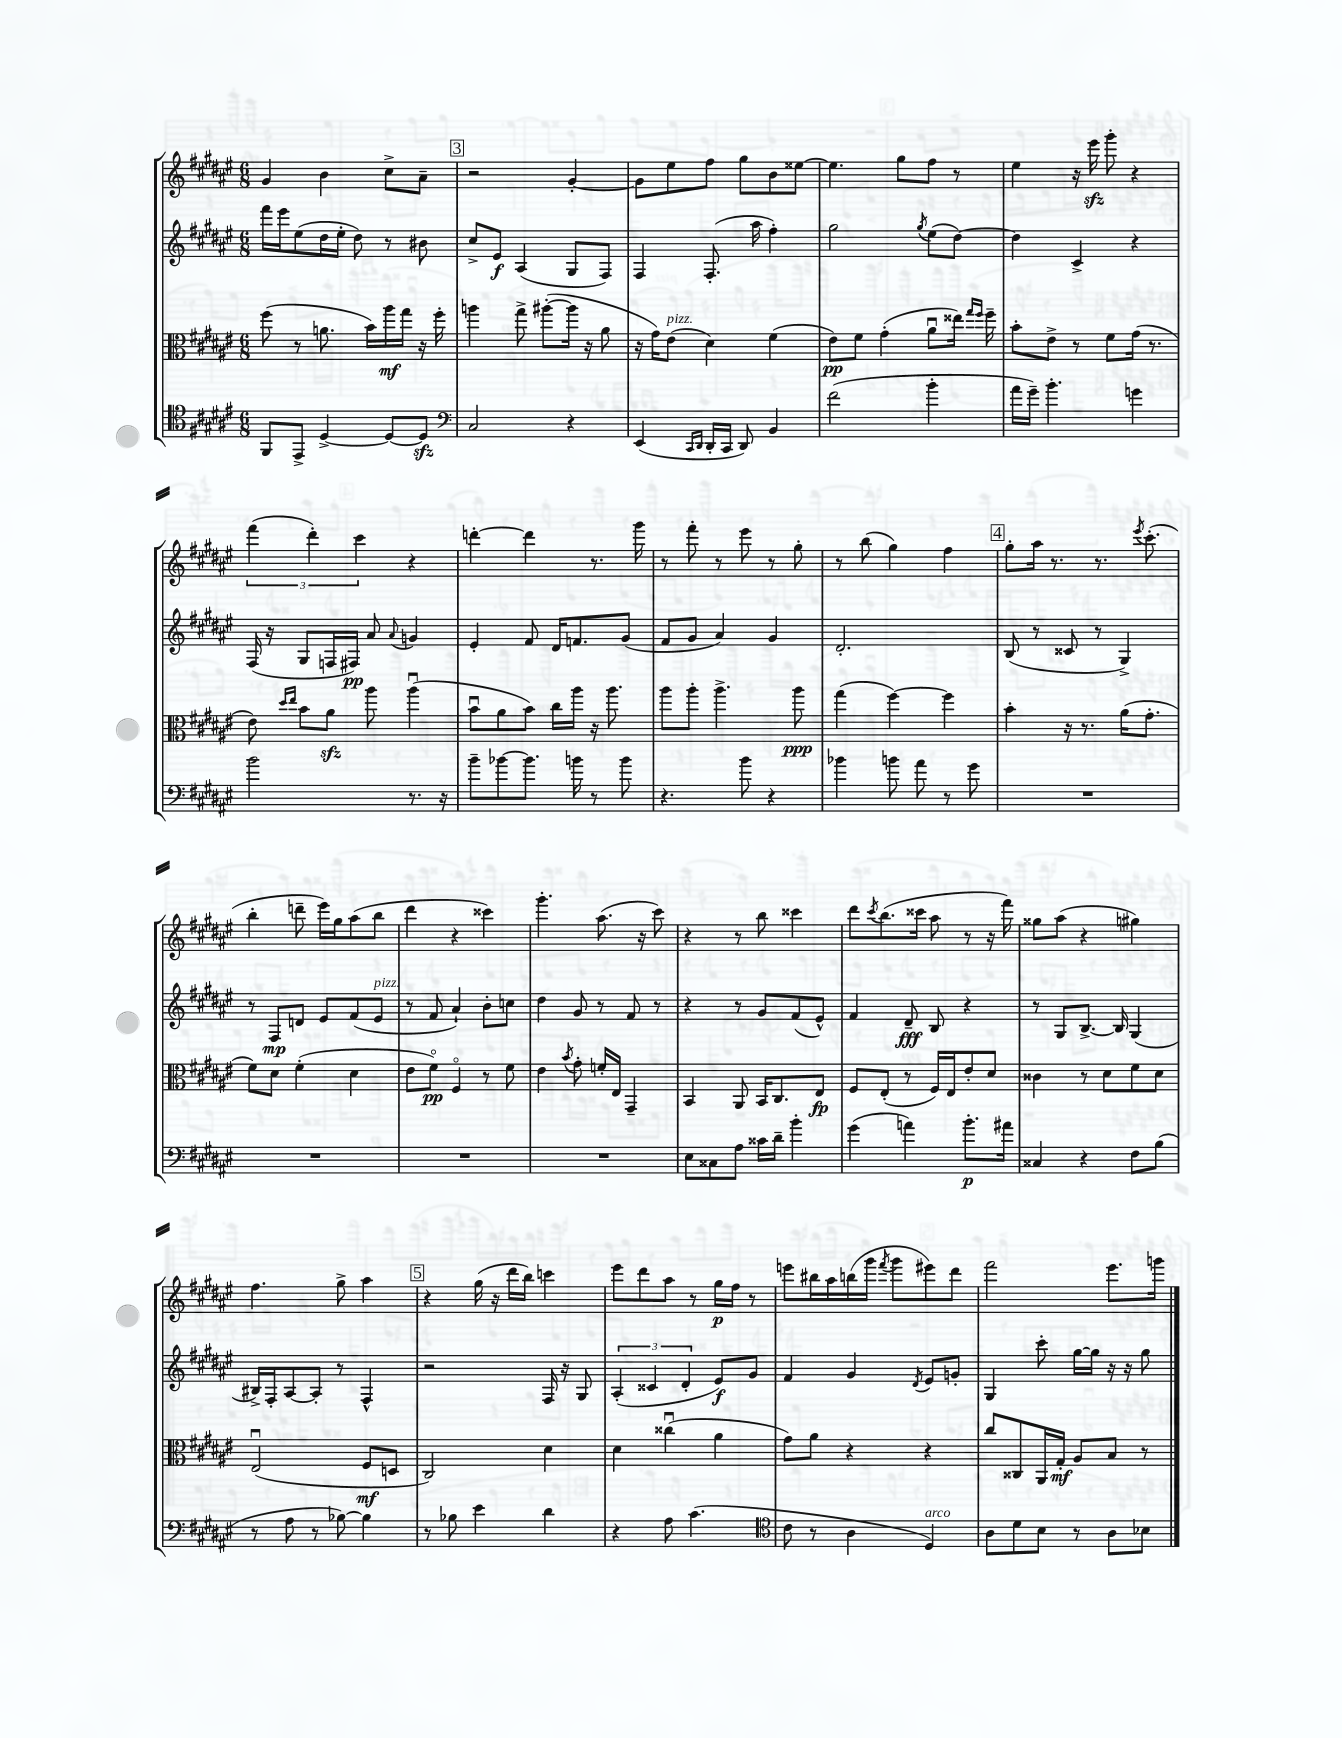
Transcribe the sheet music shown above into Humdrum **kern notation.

**kern	**dynam	**kern	**dynam	**kern	**dynam	**kern	**dynam
*part4	*part4	*part3	*part3	*part2	*part2	*part1	*part1
*staff4	*staff4	*staff3	*staff3	*staff2	*staff2	*staff1	*staff1
*clefC4	*	*clefC3	*	*clefG2	*	*clefG2	*
*k[f#c#g#d#a#e#]	*	*k[f#c#g#d#a#e#]	*	*k[f#c#g#d#a#e#]	*	*k[f#c#g#d#a#e#]	*
*M6/8	*	*M6/8	*	*M6/8	*	*M6/8	*
=75	=75	=75	=75	=75	=75	=75	=75
8FF#/L	.	(8ff#\	.	16fff#\LL	.	4g#/	.
.	.	.	.	16eee#\J	.	.	.
8EE#^/J	.	8r	.	(8ee#\	.	.	.
[4D#^/	.	8.an\	.	16dd#\L	.	4b\	.
.	.	.	.	16ee#'\JJ	.	.	.
.	.	.	.	8dd#\)	.	.	.
.	.	16b\LL)	.	.	.	.	.
8D#/L_	.	16aa#\	mf	8r	.	8cc#^\L	.
.	.	16gg#\JJ	.	.	.	.	.
8D#zz/J]	.	16r	.	8b#X\	.	8a#~\J	.
.	.	16ff#'\	.	.	.	.	.
!!LO:REH:place=s1:t=3
=76	=76	=76	=76	=76	=76	=76	=76
*clefF4	*	*	*	*	*	*	*
2C#/	.	4aan\	.	8cc#^/L	.	2r	.
.	.	.	.	8e#/J	f	.	.
.	.	8gg#^\	.	(4A#/	.	.	.
.	.	([8aa#X'\L	.	.	.	.	.
4r	.	16aa#\Jk]	.	8G#/L	.	[4g#'/	.
.	.	16r	.	.	.	.	.
.	.	8a#\	.	8F#/J)	.	.	.
=77	=77	=77	=77	=77	=77	=77	=77
(4EE#/	.	16r	.	4F#/	.	8g#\L]	.
.	.	16g#\KL)	.	.	.	.	.
!	!	!LO:TX:a:i:t=pizz.	!	!	!	!	!
.	.	(8e#\J	.	.	.	8ee#\	.
16qqCC#/LL	.	.	.	.	.	.	.
16qqDD#/JJ	.	.	.	.	.	.	.
16DD#'/LL	.	4d#\)	.	(8.F#'/	.	8ff#\J	.
16CC#/JJ	.	.	.	.	.	.	.
8DD#/)	.	.	.	.	.	8gg#\L	.
.	.	.	.	16aa#\	.	.	.
4BB/	.	(4f#\	.	4ff#'\)	.	8b\	.
.	.	.	.	.	.	[8ee##X\J	.
=78	=78	=78	=78	=78	=78	=78	=78
(2f#\	.	8e#\L)	pp	2gg#\	.	4.ee##\]	.
.	.	8f#\J	.	.	.	.	.
.	.	(4g#'\	.	.	.	.	.
.	.	.	.	.	.	8gg#\L	.
.	.	.	.	8qgg#/	.	.	.
4b'\	.	8a#u\L	.	(8ee#\L	.	8ff#\J	.
.	.	16ee##X\Jk)	.	[8dd#\J)	.	8r	.
.	.	16qqgg#/LL	.	.	.	.	.
.	.	16qqff#/JJ	.	.	.	.	.
.	.	16ff#~\	.	.	.	.	.
=79	=79	=79	=79	=79	=79	=79	=79
16a#\LL	.	8b'\L	.	4dd#\]	.	4ee#\	.
16g#~\JJ)	.	.	.	.	.	.	.
4.b'\	.	8e#^\J	.	.	.	.	.
.	.	8r	.	4c#^/	.	16r	.
.	.	.	.	.	.	16eee#zz\	.
.	.	8f#\L	.	.	.	8ggg#'\	.
4gn\	.	(16g#\Jk	.	4r	.	4r	.
.	.	8.r	.	.	.	.	.
!!LO:LB:g=z
=80	=80	=80	=80	=80	=80	=80	=80
2b\	.	8e#\)	.	(16F#/	.	(6fff#\	.
.	.	.	.	16r	.	.	.
.	.	16qqdd#/LL	.	.	.	.	.
.	.	16qqee#/JJ	.	.	.	.	.
.	.	8b\L	.	8G#/L	.	.	.
.	.	.	.	.	.	6ddd#'\)	.
.	.	8a#zz\J	.	16Fn/L	.	.	.
.	.	.	.	16F#X/JJ)	pp	.	.
.	.	.	.	.	.	6ccc#\	.
.	.	8aa#\	.	8a#/	.	.	.
.	.	.	.	8qqa#/	.	.	.
8.r	.	(4aa#u\	.	4gn/	.	4r	.
16r	.	.	.	.	.	.	.
=81	=81	=81	=81	=81	=81	=81	=81
8b~\L	.	8bu\L	.	4e#'/	.	[4dddn'\	.
[8b-X\	.	8a#\	.	.	.	.	.
8.b-\J]	.	8b\J)	.	8f#/	.	4ddd\]	.
.	.	16cc#\LL	.	16d#/KL	.	.	.
16bn\	.	16aa#\JJ	.	8.fn/	.	.	.
8r	.	16r	.	.	.	8.r	.
.	.	8.aa#\	.	.	.	.	.
8b\	.	.	.	(8g#/J	.	.	.
.	.	.	.	.	.	16ggg#\	.
=82	=82	=82	=82	=82	=82	=82	=82
4.r	.	8aa#\L	.	8f#/L	.	8r	.
.	.	8aa#'\J	.	8g#/J	.	8fff#'\	.
.	.	4.aa#^\	.	4a#/)	.	8r	.
8b\	.	.	.	.	.	8eee#\	.
4r	.	.	.	4g#/	.	8r	.
.	.	8aa#\	ppp	.	.	8gg#'\	.
=83	=83	=83	=83	=83	=83	=83	=83
4b-X\	.	(4gg#\	.	2.d#'/	.	8r	.
.	.	.	.	.	.	(8bb\	.
8bn\	.	[4ff#\)	.	.	.	4gg#\)	.
8a#\	.	.	.	.	.	.	.
8r	.	4ff#\]	.	.	.	4ff#\	.
8g#\	.	.	.	.	.	.	.
!!LO:REH:place=s1:t=4
=84	=84	=84	=84	=84	=84	=84	=84
2.r	.	4b'\	.	(8B/	.	8gg#'\L	.
.	.	.	.	8r	.	16aa#\Jk	.
.	.	.	.	.	.	8.r	.
.	.	16r	.	8c##X/	.	.	.
.	.	8.r	.	.	.	.	.
.	.	.	.	8r	.	8.r	.
.	.	(16a#\KL	.	4G#^/)	.	.	.
.	.	.	.	.	.	8qeee#/	.
.	.	8.g#'\J	.	.	.	(8.ccc#'\	.
!!LO:LB:g=z
=85	=85	=85	=85	=85	=85	=85	=85
2.r	.	8f#\L)	.	8r	.	4bb'\	.
.	.	8d#\J	.	8F#/L	mp	.	.
.	.	(4f#'\	.	8dn/J	.	8dddn~\	.
.	.	.	.	8e#/L	.	16eee#\LL)	.
.	.	.	.	.	.	16gg#\J	.
.	.	4d#\	.	(8f#/	.	(8aa#\	.
!	!	!	!	!LO:TX:a:i:t=pizz.	!	!	!
.	.	.	.	8e#/J	.	8bb\J	.
=86	=86	=86	=86	=86	=86	=86	=86
2.r	.	8e#\L	.	8r	.	4ddd#\	.
.	.	8f#\J)	pp	8f#/	.	.	.
.	.	4F#/	.	4a#`/)	.	4r	.
.	.	8r	.	8b'\L	.	4ccc##X\)	.
.	.	8f#\	.	8ccn\J	.	.	.
=87	=87	=87	=87	=87	=87	=87	=87
2.r	.	4e#\	.	4dd#\	.	4.ggg#'\	.
.	.	8qb/	.	.	.	.	.
.	.	8g#'\	.	8g#/	.	.	.
.	.	16fn'/LL	.	8r	.	(8.aa#\	.
.	.	16E#/JJ	.	.	.	.	.
.	.	4GG#~/	.	8f#/	.	.	.
.	.	.	.	.	.	16r	.
.	.	.	.	8r	.	8ccc#\)	.
=88	=88	=88	=88	=88	=88	=88	=88
8E#\L	.	4BB/	.	4r	.	4r	.
8C##X\	.	.	.	.	.	.	.
8A#\J	.	8AA#/	.	8r	.	8r	.
16c##X\LL	.	16BB/KL	.	8g#/L	.	8bb\	.
16d#~\JJ	.	8.C#/	.	.	.	.	.
4b'\	.	.	.	(8f#/	.	4ccc##X\	.
.	.	8E#/J	fp	8e#^^/J)	.	.	.
=89	=89	=89	=89	=89	=89	=89	=89
(4g#\	.	8F#/L	.	4f#/	.	8ddd#\L	.
.	.	.	.	.	.	8qccc#/	.
.	.	(8E#'/J	.	.	.	(8.bb\	.
4an\)	.	8r	.	8d#~/	fff	.	.
.	.	.	.	.	.	16ccc##X\Jk	.
.	.	16F#/LL)	.	8B/	.	8aa#\	.
.	.	16E#/J	.	.	.	.	.
8.b'\L	p	8e#'/	.	4r	.	8r	.
.	.	8d#/J	.	.	.	16r	.
16a#X\Jk	.	.	.	.	.	16fff#\)	.
=90	=90	=90	=90	=90	=90	=90	=90
4C##X/	.	4c##X\	.	8r	.	8gg##X\L	.
.	.	.	.	8G#/L	.	(8aa#\J	.
4r	.	8r	.	[8.B^/J	.	4r	.
.	.	8d#\L	.	.	.	.	.
.	.	.	.	16B/]	.	.	.
8F#\L	.	8f#\	.	(4G#/	.	4gg#X\)	.
(8B\J	.	8d#\J	.	.	.	.	.
!!LO:LB:g=z
=91	=91	=91	=91	=91	=91	=91	=91
8r	.	(2E#u/	.	16B#X^/LL)	.	4.ff#\	.
.	.	.	.	16F#'/J	.	.	.
8A#\	.	.	.	[8A#/	.	.	.
8r	.	.	.	8A#'/J]	.	.	.
[8B-X\)	.	.	.	8r	.	8gg#^\	.
4B-\]	.	8F#/L	mf	4F#^^/	.	4aa#\	.
.	.	8Dn/J	.	.	.	.	.
!!LO:REH:place=s1:t=5
=92	=92	=92	=92	=92	=92	=92	=92
8r	.	2C#/)	.	2r	.	4r	.
8B-X\	.	.	.	.	.	.	.
4e#\	.	.	.	.	.	(16gg#\	.
.	.	.	.	.	.	16r	.
.	.	.	.	.	.	16ddd#\LL	.
.	.	.	.	.	.	16bb\JJ)	.
4d#\	.	4d#\	.	16F#/	.	4cccn\	.
.	.	.	.	16r	.	.	.
.	.	.	.	8G#/	.	.	.
=93	=93	=93	=93	=93	=93	=93	=93
4r	.	4d#\	.	(6A#'/	.	8eee#\L	.
.	.	.	.	.	.	8ddd#\	.
.	.	.	.	6c##X/	.	.	.
8A#\	.	(4cc##Xu\	.	.	.	8aa#\J	.
.	.	.	.	6d#'/	.	.	.
(4.c#\	.	.	.	.	.	8r	.
.	.	4a#\	.	8e#/L)	f	16gg#\LL	p
.	.	.	.	.	.	16ff#\JJ	.
.	.	.	.	8g#/J	.	8r	.
=94	=94	=94	=94	=94	=94	=94	=94
*clefC4	*	*	*	*	*	*	*
8c#\	.	8g#\L)	.	4f#/	.	8eeen\L	.
8r	.	8a#\J	.	.	.	16bb#X\L	.
.	.	.	.	.	.	16aa#\	.
4A#\	.	4r	.	4g#/	.	(16bbn\	.
.	.	.	.	.	.	16ggg#\JJ	.
.	.	.	.	.	.	8qfff#/	.
.	.	.	.	.	.	8ggg#\L	.
.	.	.	.	8qd#/	.	.	.
!LO:TX:a:i:t=arco	!	!	!	!	!	!	!
4D#/)	.	4r	.	8e#/L	.	8eee#X\)	.
.	.	.	.	8gn'/J	.	8ddd#\J	.
=95	=95	=95	=95	=95	=95	=95	=95
8A#\L	.	8cc#/L	.	4G#/	.	2fff#\	.
8d#\	.	8C##X/	.	.	.	.	.
8B\J	.	16AA#/L	.	8ccc#'\	.	.	.
.	.	16G#'/JJ	mf	.	.	.	.
8r	.	8A#/L	.	[16gg#\LL	.	.	.
.	.	.	.	16gg#\JJ]	.	.	.
8A#\L	.	8B/J	.	16r	.	8.eee#\L	.
.	.	.	.	16r	.	.	.
8B-X\J	.	8r	.	8gg#\	.	.	.
.	.	.	.	.	.	16gggn\Jk	.
==	==	==	==	==	==	==	==
*-	*-	*-	*-	*-	*-	*-	*-
